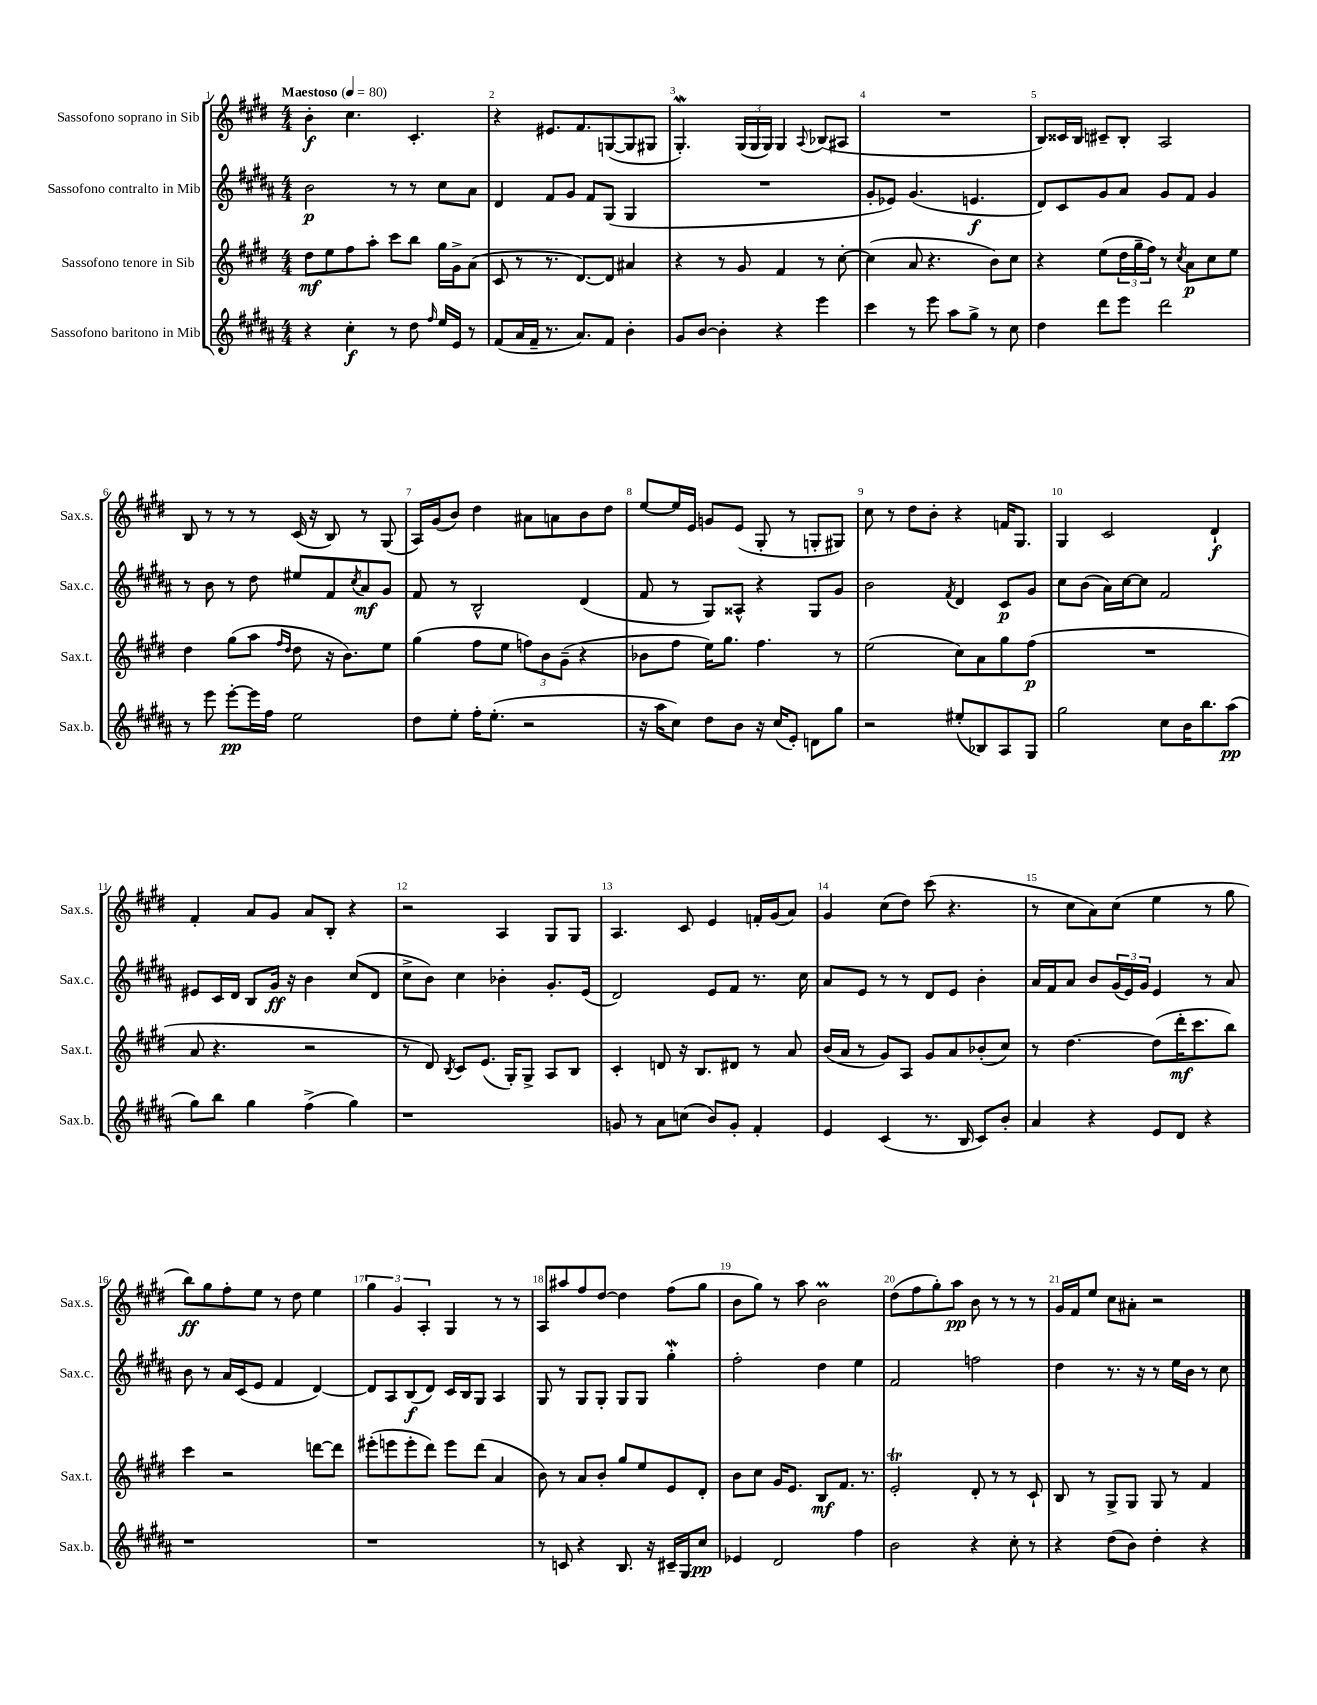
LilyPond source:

<<
\new StaffGroup <<
\new Staff = "s0" \with { instrumentName = "Sassofono soprano in Sib" shortInstrumentName = "Sax.s." } {
    \clef treble \key e \major \numericTimeSignature \time 4/4 \tempo "Maestoso" 4 = 80
    b'4-.\f cis''4. cis'4.-. |
    r4 eis'8. fis'8. g8~( g8 gis8 |
    gis4.-.\mordent) \tuplet 3/2 { gis16( gis16 gis16) } gis4 \appoggiatura { a8 } bes8( ais8 |
    R1 |
    b8) cisis'16 b16 cis'8-- b8-. a2 |
    b8 r8 r8 r8 cis'16( r16 b8) r8 gis8( |
    a16) gis'16( b'8) dis''4 ais'8 a'8 b'8 dis''8 |
    e''8~ e''16 e'16 g'8 e'8( gis8-. r8 g8-. gis8) |
    cis''8 r8 dis''8 b'8-. r4 f'16 gis8. |
    gis4 cis'2 dis'4-!\f |
    fis'4-. a'8 gis'8 a'8 b8-. r4 |
    r2 a4 gis8 gis8 |
    a4. cis'8 e'4 f'16-. gis'16( a'8) |
    gis'4 cis''8( dis''8) cis'''8( r4. |
    r8 cis''8 a'8) cis''8( e''4 r8 gis''8 |
    b''8\ff) gis''8 fis''8-. e''8 r8 dis''8 e''4 |
    \tuplet 3/2 { gis''4 gis'4 a4-. } gis4 r8 r8 |
    a8 ais''8 fis''8 dis''8~ dis''4 fis''8( gis''8 |
    b'8 gis''8) r8 a''8 b'2\prall |
    dis''8( fis''8 gis''8-.) a''8\pp b'8 r8 r8 r8 |
    gis'16 fis'16 e''8 cis''8 ais'8-. r2 \bar "|." |
}
\new Staff = "s1" \with { instrumentName = "Sassofono contralto in Mib" shortInstrumentName = "Sax.c." } {
    \clef treble \key b \major \numericTimeSignature \time 4/4
    b'2\p r8 r8 cis''8 ais'8 |
    dis'4 fis'8 gis'8 fis'8 gis8( gis4 |
    R1 |
    gis'8-. ees'8) gis'4.( e'4.\f |
    dis'8) cis'8 gis'8 ais'8 gis'8 fis'8 gis'4 |
    r8 b'8 r8 dis''8 eis''8 fis'8 \acciaccatura { cis''8 } ais'8\mf gis'8 |
    fis'8 r8 b2-^ dis'4( |
    fis'8 r8 gis8) aisis8-^ r4 gis8 gis'8 |
    b'2 \acciaccatura { fis'8 } dis'4 cis'8\p gis'8 |
    cis''8 b'8( ais'16) cis''16~ cis''8 fis'2 |
    eis'8 cis'16 dis'16 b8 gis'16\ff r16 b'4 cis''8( dis'8 |
    cis''8-> b'8) cis''4 bes'4-. gis'8.-. e'16( |
    dis'2) e'8 fis'8 r8. cis''16 |
    ais'8 e'8 r8 r8 dis'8 e'8 b'4-. |
    ais'16 fis'16 ais'8 b'8 \tuplet 3/2 { gis'16( e'16) gis'16 } e'4 r8 ais'8 |
    b'8 r8 ais'16 cis'16( e'8 fis'4 dis'4~) |
    dis'8 ais8 b8\f( dis'8) cis'16 b16 gis8 ais4 |
    gis8 r8 gis8 gis8-. gis8 gis8 gis''4-.\mordent |
    fis''2-. dis''4 e''4 |
    fis'2 f''2 |
    dis''4 r8. r16 r8 e''16 b'16 r8 cis''8 \bar "|." |
}
\new Staff = "s2" \with { instrumentName = "Sassofono tenore in Sib" shortInstrumentName = "Sax.t." } {
    \clef treble \key e \major \numericTimeSignature \time 4/4
    dis''8\mf e''8 fis''8 a''8-. cis'''8 b''8 gis''16 gis'16-> a'8( |
    cis'8 r8 r8. dis'8.~) dis'8 ais'4 |
    r4 r8 gis'8 fis'4 r8 cis''8~-. |
    cis''4( a'8 r4. b'8) cis''8 |
    r4 e''8( \tuplet 3/2 { dis''16 gis''16-- fis''16) } r8 \acciaccatura { cis''8 } a'8\p cis''8 e''8 |
    dis''4 gis''8( a''8 \grace { fis''16 dis''16 } dis''8 r16 b'8.) e''8 |
    gis''4( fis''8 e''8 \tuplet 3/2 { f''8) b'8 gis'8--( } r4 |
    bes'8 fis''8 e''16) gis''8. fis''4. r8 |
    e''2( cis''8) a'8 gis''8 fis''8\p( |
    R1 |
    a'8 r4. r2 |
    r8 dis'8) \acciaccatura { b8 } cis'8 e'8.( gis16-.) gis8-> a8 b8 |
    cis'4-. d'8 r16 b8. dis'8 r8 a'8 |
    b'16( a'16 r8 gis'8) a8 gis'8 a'8 bes'8-.( cis''8) |
    r8 dis''4.~ dis''8( dis'''16-.\mf cis'''8. b''8) |
    cis'''4 r2 d'''8~ d'''8 |
    eis'''8-.( e'''8 e'''8-. dis'''8) e'''8 dis'''8( a'4 |
    b'8) r8 a'8 b'8-. gis''8 e''8 e'8 dis'8-. |
    b'8 cis''8 gis'16 e'8. b8\mf fis'8. r8. |
    e'2-.\trill dis'8-. r8 r8 cis'8-! |
    b8 r8 gis8-> gis8 gis8 r8 fis'4 \bar "|." |
}
\new Staff = "s3" \with { instrumentName = "Sassofono baritono in Mib" shortInstrumentName = "Sax.b." } {
    \clef treble \key b \major \numericTimeSignature \time 4/4
    r4 cis''4-.\f r8 dis''8 \grace { fis''16 } e''16 e'16 r8 |
    fis'8( ais'16 fis'16-- r8. ais'8.) fis'8 b'4-. |
    gis'8 b'8~ b'4-. r4 e'''4 |
    cis'''4 r8 e'''8 ais''8 gis''8-> r8 cis''8 |
    dis''4 dis'''8 e'''8 dis'''2 |
    r8 e'''8 e'''8~-.\pp e'''16 fis''16 e''2 |
    dis''8 e''8-. fis''16-. e''8.-.( r2 |
    r16 ais''16 cis''8) dis''8 b'8 r16 cis''16( e'8-.) d'8 gis''8 |
    r2 eis''8-.( bes8) ais8 gis8 |
    gis''2 cis''8 b'16 b''8. ais''8\pp( |
    gis''8) b''8 gis''4 fis''4->( gis''4) |
    r1 |
    g'8 r8 ais'8 c''8( b'8) g'8-. fis'4-. |
    e'4 cis'4( r8. b16 cis'8) b'8-. |
    ais'4 r4 e'8 dis'8 r4 |
    r1 |
    r1 |
    r8 c'8 r4 b8. r16 cis'16-- gis16 cis''8\pp |
    ees'4 dis'2 fis''4 |
    b'2 r4 cis''8-. r8 |
    r4 dis''8( b'8) dis''4-. r4 \bar "|." |
}
>>
>>
\layout { \context { \Score \override BarNumber.break-visibility = ##(#f #t #t) barNumberVisibility = #all-bar-numbers-visible } }
